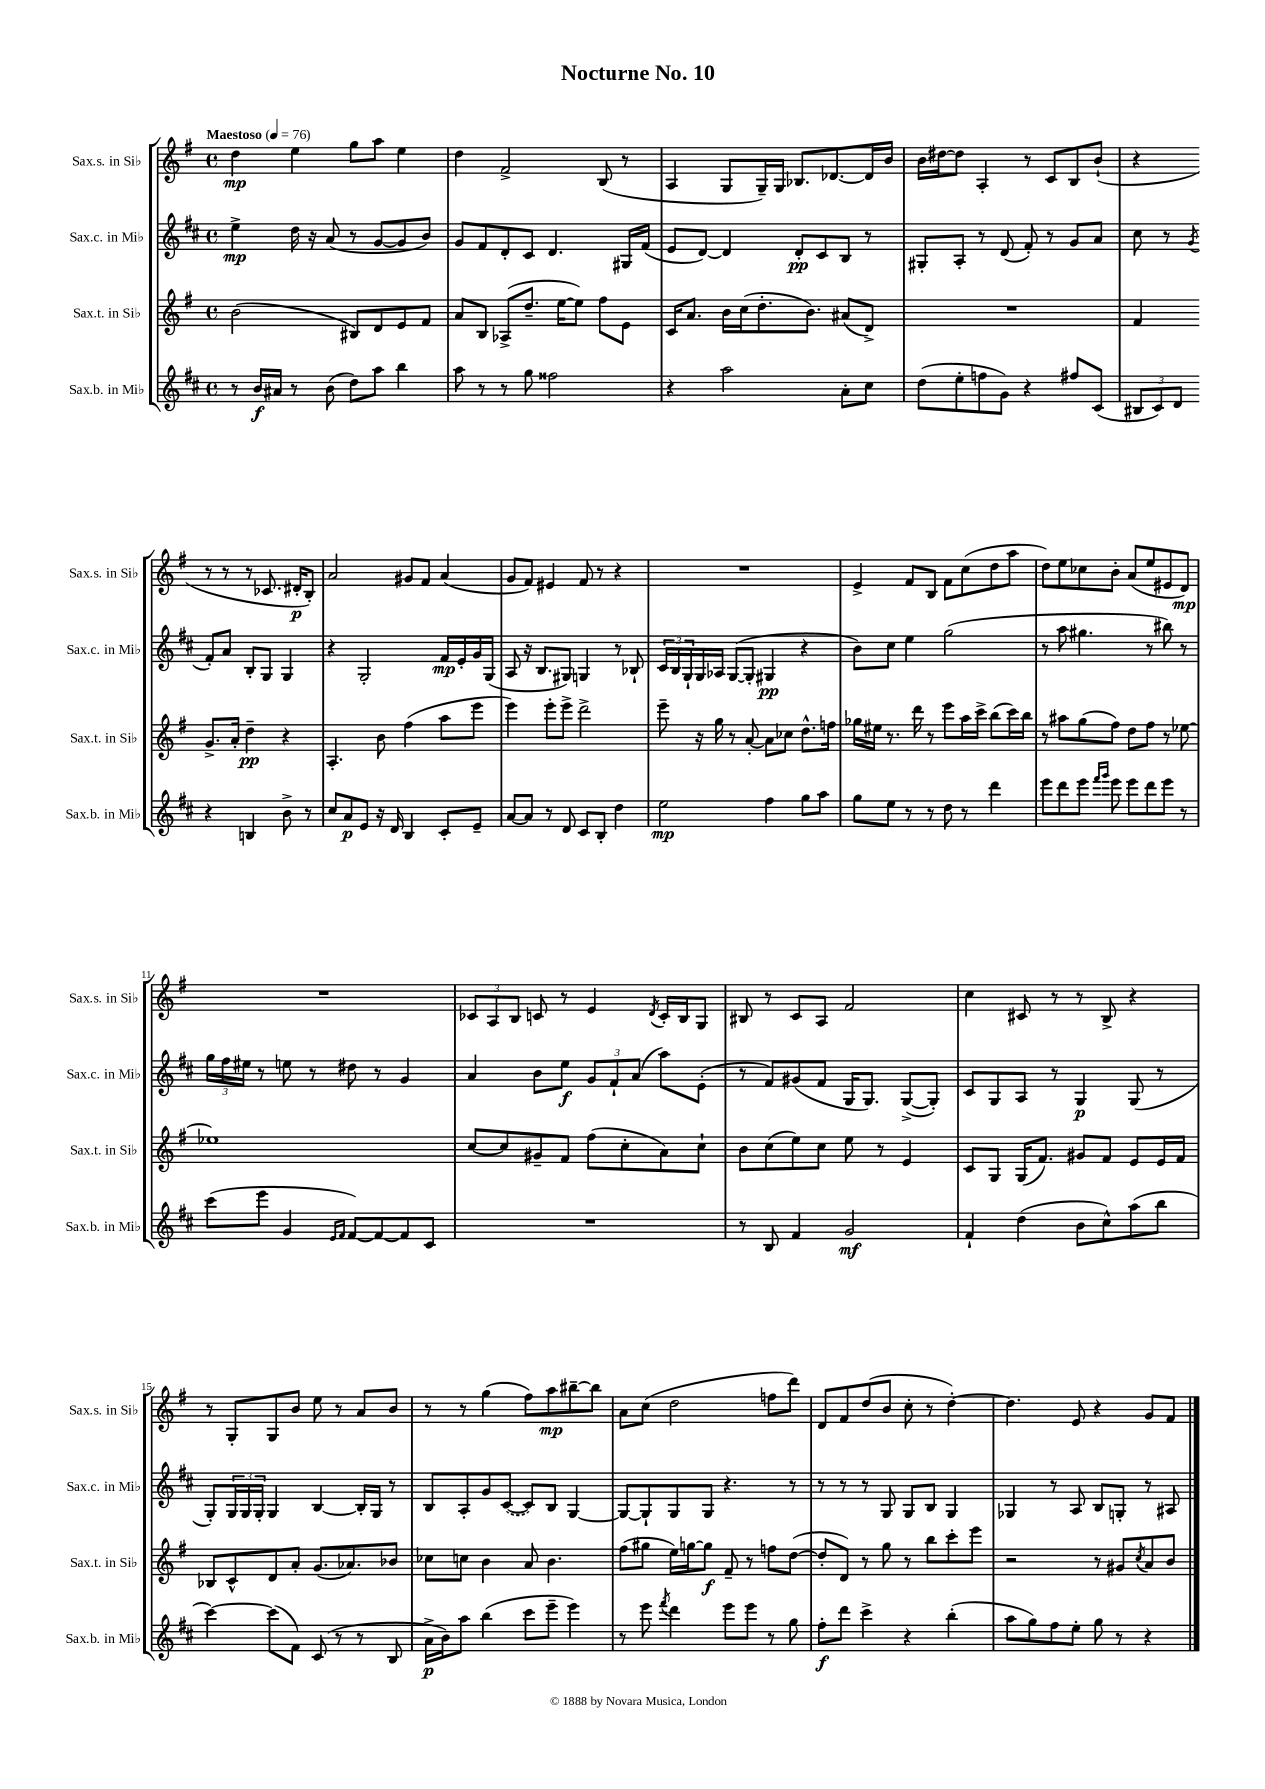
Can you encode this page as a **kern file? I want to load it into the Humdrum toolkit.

**kern	**dynam	**kern	**dynam	**kern	**dynam	**kern	**dynam
*part4	*part4	*part3	*part3	*part2	*part2	*part1	*part1
*staff4	*staff4	*staff3	*staff3	*staff2	*staff2	*staff1	*staff1
*I"Sax.b. in Mi♭	*	*I"Sax.t. in Si♭	*	*I"Sax.c. in Mi♭	*	*I"Sax.s. in Si♭	*
*I'Sax.b. in Mi♭	*	*I'Sax.t. in Si♭	*	*I'Sax.c. in Mi♭	*	*I'Sax.s. in Si♭	*
*clefG2	*	*clefG2	*	*clefG2	*	*clefG2	*
*k[f#c#]	*	*k[f#]	*	*k[f#c#]	*	*k[f#]	*
*M4/4	*	*M4/4	*	*M4/4	*	*M4/4	*
*met(c)	*	*met(c)	*	*met(c)	*	*met(c)	*
*MM76	*	*MM76	*	*MM76	*	*MM76	*
=1	=1	=1	=1	=1	=1	=1	=1
!	!	!	!	!	!	!LO:TX:a:B:t=Maestoso	!
8r	.	(2b\	.	4ee^\	mp	4dd\	mp
16b/LL	f	.	.	.	.	.	.
16a#X/JJ	.	.	.	.	.	.	.
8r	.	.	.	16dd\	.	4ee\	.
.	.	.	.	16r	.	.	.
(8b\	.	.	.	(8a/	.	.	.
8dd\L)	.	8B#X/L)	.	8r	.	8gg\L	.
8aa\J	.	8d/	.	[8g/L	.	8aa\J	.
4bb\	.	8e/	.	8g/]	.	4ee\	.
.	.	8f#/J	.	8b/J)	.	.	.
=2	=2	=2	=2	=2	=2	=2	=2
8aa\	.	8a/L	.	8g/L	.	4dd\	.
8r	.	8B/J	.	8f#/	.	.	.
8r	.	(8A-X^/L	.	8d'/	.	2f#^/	.
8gg\	.	8.dd~/J	.	8c#/J	.	.	.
2ff##X\	.	.	.	4.d/	.	.	.
.	.	[16ee\KL	.	.	.	.	.
.	.	8ee\J])	.	.	.	.	.
.	.	8ff#\L	.	.	.	(8B/	.
.	.	8e\J	.	16G#X/LL	.	8r	.
.	.	.	.	(16f#/JJ	.	.	.
=3	=3	=3	=3	=3	=3	=3	=3
4r	.	16c/KL	.	8e/L	.	4A/	.
.	.	8.a/J	.	.	.	.	.
.	.	.	.	[8d/J)	.	.	.
2aa\	.	16b\LL	.	4d/]	.	8G/L	.
.	.	(16cc\J	.	.	.	.	.
.	.	8.dd'\	.	.	.	16G~/L)	.
.	.	.	.	.	.	16G/JJ	.
.	.	.	.	8d'/L	pp	8.B-X/L	.
.	.	8.b\J)	.	.	.	.	.
.	.	.	.	8c#/	.	.	.
.	.	.	.	.	.	[8.d-X/	.
8a'\L	.	(8a#X/L	.	8B/J	.	.	.
8cc#\J	.	8d^/J)	.	8r	.	16d-/L]	.
.	.	.	.	.	.	16b/JJ	.
=4	=4	=4	=4	=4	=4	=4	=4
(8dd\L	.	1r	.	8G#X'/L	.	16b\LL	.
.	.	.	.	.	.	[16dd#X\J	.
8ee'\	.	.	.	8A'/J	.	8dd#\J]	.
8ffn\	.	.	.	8r	.	4A'/	.
8g\J)	.	.	.	(8d/	.	.	.
4r	.	.	.	8f#'/)	.	8r	.
.	.	.	.	8r	.	8c/L	.
8ff#X/L	.	.	.	8g/L	.	8B/	.
(8c#/J	.	.	.	8a/J	.	(8b`/J	.
=5	=5	=5	=5	=5	=5	=5	=5
12B#X/L	.	4f#/	.	8cc#\	.	4r	.
12c#/)	.	.	.	.	.	.	.
.	.	.	.	8r	.	.	.
12d/J	.	.	.	.	.	.	.
.	.	.	.	8qg/	.	.	.
4r	.	8.g^/L	.	8f#'/L	.	8r	.
.	.	.	.	8a/J	.	8r	.
.	.	16a'/Jk	.	.	.	.	.
4Bn/	.	4dd~\	pp	8B'/L	.	8r	.
.	.	.	.	8G/J	.	8.c-X/	.
8b^\	.	4r	.	4G/	.	.	.
.	.	.	.	.	.	16d#X'/KL	p
8r	.	.	.	.	.	8B'/J)	.
!!LO:LB:g=z
=6	=6	=6	=6	=6	=6	=6	=6
8cc#/L	.	4.A'/	.	4r	.	2a/	.
8a/	p	.	.	.	.	.	.
8e/J	.	.	.	2G'/	.	.	.
16r	.	8b\	.	.	.	.	.
16d/	.	.	.	.	.	.	.
4B/	.	(4ff#\	.	.	.	8g#X/L	.
.	.	.	.	.	.	8f#/J	.
8c#'/L	.	8aa\L	.	16f#/LL	mp	(4a/	.
.	.	.	.	16e'/	.	.	.
8e~/J	.	8eee\J	.	16g/	.	.	.
.	.	.	.	(16G/JJ	.	.	.
=7	=7	=7	=7	=7	=7	=7	=7
[8a/L	.	4eee\)	.	8A/	.	8g/L	.
8a/J]	.	.	.	16r	.	8f#/J)	.
.	.	.	.	8.B/L	.	.	.
8r	.	8eee'\L	.	.	.	4e#X/	.
8d/	.	8eee^\J	.	8G#X/J)	.	.	.
8c#/L	.	2ddd^\	.	4Gn/	.	8f#/	.
8B'/J	.	.	.	.	.	8r	.
4dd\	.	.	.	8r	.	4r	.
.	.	.	.	8B-X`/	.	.	.
=8	=8	=8	=8	=8	=8	=8	=8
2ee\	mp	8eee~\	.	24c#/LL	.	1r	.
.	.	.	.	24B/	.	.	.
.	.	.	.	24G`/	.	.	.
.	.	16r	.	16G/	.	.	.
.	.	16gg\	.	16A-X/JJ	.	.	.
.	.	8r	.	([8G/L	.	.	.
.	.	[8a'/	.	8G'/J]	.	.	.
4ff#\	.	8a\L]	.	4G#X/	pp	.	.
.	.	8cc-X\J	.	.	.	.	.
8gg\L	.	8.dd^^\L	.	4r	.	.	.
8aa\J	.	.	.	.	.	.	.
.	.	16ffn\Jk	.	.	.	.	.
=9	=9	=9	=9	=9	=9	=9	=9
8gg\L	.	16gg-X\LL	.	8b\L)	.	4e^/	.
.	.	16ee#X\JJ	.	.	.	.	.
8ee\J	.	8.r	.	8cc#\J	.	.	.
8r	.	.	.	4ee\	.	8f#/L	.
.	.	16ddd\	.	.	.	.	.
8r	.	8r	.	.	.	8B/J	.
8dd\	.	8eee\L	.	(2gg\	.	8f#\L	.
8r	.	16aa\L	.	.	.	(8cc\	.
.	.	16ccc^\JJ	.	.	.	.	.
4ddd\	.	(8bb\L	.	.	.	8dd\	.
.	.	16ccc\L)	.	.	.	8aa\J	.
.	.	16bb\JJ	.	.	.	.	.
=10	=10	=10	=10	=10	=10	=10	=10
8eee\L	.	8r	.	8r	.	8dd\L)	.
8ddd\	.	8aa#X\L	.	8aa\	.	8ee\	.
8eee\J	.	(8gg\	.	4.gg#X\	.	8cc-X\	.
16qqfff#/LL	.	.	.	.	.	.	.
16qqggg/JJ	.	.	.	.	.	.	.
8eee\	.	8ff#\J)	.	.	.	8b'\J	.
8eee\L	.	8dd\L	.	.	.	(8a/L	.
8ddd\	.	8ff#\J	.	8r	.	8ee/	.
8eee\J	.	8r	.	8bb#X\)	.	8e#X/	.
8r	.	[8ee-X\	.	8r	.	8d/J)	mp
!!LO:LB:g=z
=11	=11	=11	=11	=11	=11	=11	=11
(8ccc#\L	.	1ee-X]	.	24gg\LL	.	1r	.
.	.	.	.	24ff#\	.	.	.
.	.	.	.	24ee#X\JJ	.	.	.
8eee\J	.	.	.	8r	.	.	.
4g/	.	.	.	8een\	.	.	.
.	.	.	.	8r	.	.	.
16qqe/LL	.	.	.	.	.	.	.
16qqf#/JJ	.	.	.	.	.	.	.
[8f#/L)	.	.	.	8dd#X\	.	.	.
8f#/_	.	.	.	8r	.	.	.
8f#/]	.	.	.	4g/	.	.	.
8c#/J	.	.	.	.	.	.	.
=12	=12	=12	=12	=12	=12	=12	=12
1r	.	[8cc/L	.	4a/	.	12c-X/L	.
.	.	.	.	.	.	12A/	.
.	.	8cc/]	.	.	.	.	.
.	.	.	.	.	.	12B/J	.
.	.	8g#X~/	.	8b\L	.	8cn/	.
.	.	8f#/J	.	8ee\J	f	8r	.
.	.	(8ff#\L	.	12g/L	.	4e/	.
.	.	.	.	12f#`/	.	.	.
.	.	8cc'\	.	.	.	.	.
.	.	.	.	(12a/J	.	.	.
.	.	.	.	.	.	8qd/	.
.	.	8a\)	.	8aa\L)	.	16c'/LL	.
.	.	.	.	.	.	16B/J	.
.	.	8cc`\J	.	(8e'\J	.	8G/J	.
=13	=13	=13	=13	=13	=13	=13	=13
8r	.	8b\L	.	8r	.	8B#X/	.
8B/	.	(8cc\	.	8f#/L)	.	8r	.
4f#/	.	8ee\)	.	(8g#X/	.	8c/L	.
.	.	8cc\J	.	8f#/J	.	8A/J	.
2g/	mf	8ee\	.	16G/KL	.	2f#/	.
.	.	.	.	8.G/J)	.	.	.
.	.	8r	.	.	.	.	.
.	.	4e/	.	([8G^/L	.	.	.
.	.	.	.	8G'/J])	.	.	.
=14	=14	=14	=14	=14	=14	=14	=14
4f#`/	.	8c/L	.	8c#/L	.	4cc\	.
.	.	8G/J	.	8G/	.	.	.
(4dd\	.	(16G/KL	.	8A/J	.	8c#X/	.
.	.	8.f#/J)	.	.	.	.	.
.	.	.	.	8r	.	8r	.
8b\L	.	8g#X/L	.	4G/	p	8r	.
8cc#^^\)	.	8f#/J	.	.	.	8B^/	.
(8aa\	.	8e/L	.	(8G/	.	4r	.
8bb\J	.	16e/L	.	8r	.	.	.
.	.	16f#/JJ	.	.	.	.	.
!!LO:LB:g=z
=15	=15	=15	=15	=15	=15	=15	=15
[4ccc#\)	.	8B-X/L	.	8G'/L)	.	8r	.
.	.	8c^^/	.	24G/L	.	8G'/L	.
.	.	.	.	24G/	.	.	.
.	.	.	.	24G'/JJ	.	.	.
(8ccc#\L]	.	8d/	.	4G/	.	8G/	.
8f#\J)	.	8a'/J	.	.	.	8b/J	.
(8c#/	.	(8.g/L	.	[4B/	.	8ee\	.
8r	.	.	.	.	.	8r	.
.	.	8.a-X/)	.	.	.	.	.
8r	.	.	.	16B'/LL]	.	8a/L	.
.	.	.	.	16G/JJ	.	.	.
8B/	.	8b-X/J	.	8r	.	8b/J	.
=16	=16	=16	=16	=16	=16	=16	=16
16a^\LL	p	8cc-X\L	.	8B/L	.	8r	.
16b\J)	.	.	.	.	.	.	.
8aa\J	.	8ccn\J	.	8A'/	.	8r	.
(4bb\	.	4b\	.	8g/	.	(4gg\	.
.	.	.	.	([8c#/J	.	.	.
8ccc#\L	.	8a/	.	8c#/L])	.	8ff#\L)	.
8eee~\J	.	4.b\	.	8B/J	.	8aa\	mp
4eee\)	.	.	.	[4G/	.	[8bb#X~\	.
.	.	.	.	.	.	8bb#\J]	.
=17	=17	=17	=17	=17	=17	=17	=17
8r	.	(8ff#\L	.	8G/L_	.	8a\L	.
8eee\	.	8gg#X\J	.	8G`/]	.	(8cc\J	.
8qfff#/	.	.	.	.	.	.	.
4ddd\	.	16ee\LL)	.	8G/	.	2dd\	.
.	.	[16ggn\J	.	.	.	.	.
.	.	8gg\J]	f	8G/J	.	.	.
8eee\L	.	8f#~/	.	4.r	.	.	.
8eee\J	.	8r	.	.	.	.	.
8r	.	8ffn\L	.	.	.	8ffn\L	.
8gg\	.	([8dd\J	.	8r	.	8ddd\J)	.
=18	=18	=18	=18	=18	=18	=18	=18
8ff#'\L	f	8dd'/L]	.	8r	.	8d/L	.
8ddd\J	.	8d/J)	.	8r	.	8f#/	.
4ccc#^\	.	8r	.	8r	.	(8dd/	.
.	.	8gg\	.	8G/	.	8b/J	.
4r	.	8r	.	8G/L	.	8cc'\	.
.	.	8bb\L	.	8B/J	.	8r	.
(4bb'\	.	8ccc'\	.	4G/	.	[4dd'\)	.
.	.	8eee\J	.	.	.	.	.
=19	=19	=19	=19	=19	=19	=19	=19
8aa\L	.	2r	.	4G-X/	.	4.dd\]	.
8gg\)	.	.	.	.	.	.	.
8ff#\	.	.	.	8r	.	.	.
8ee'\J	.	.	.	8A/	.	8e/	.
8gg\	.	8r	.	8B/L	.	4r	.
8r	.	8g#X/L	.	8Gn'/J	.	.	.
.	.	8qcc/	.	.	.	.	.
4r	.	8a/	.	8r	.	8g/L	.
.	.	8b/J	.	8A#X/	.	8f#/J	.
==	==	==	==	==	==	==	==
*-	*-	*-	*-	*-	*-	*-	*-
